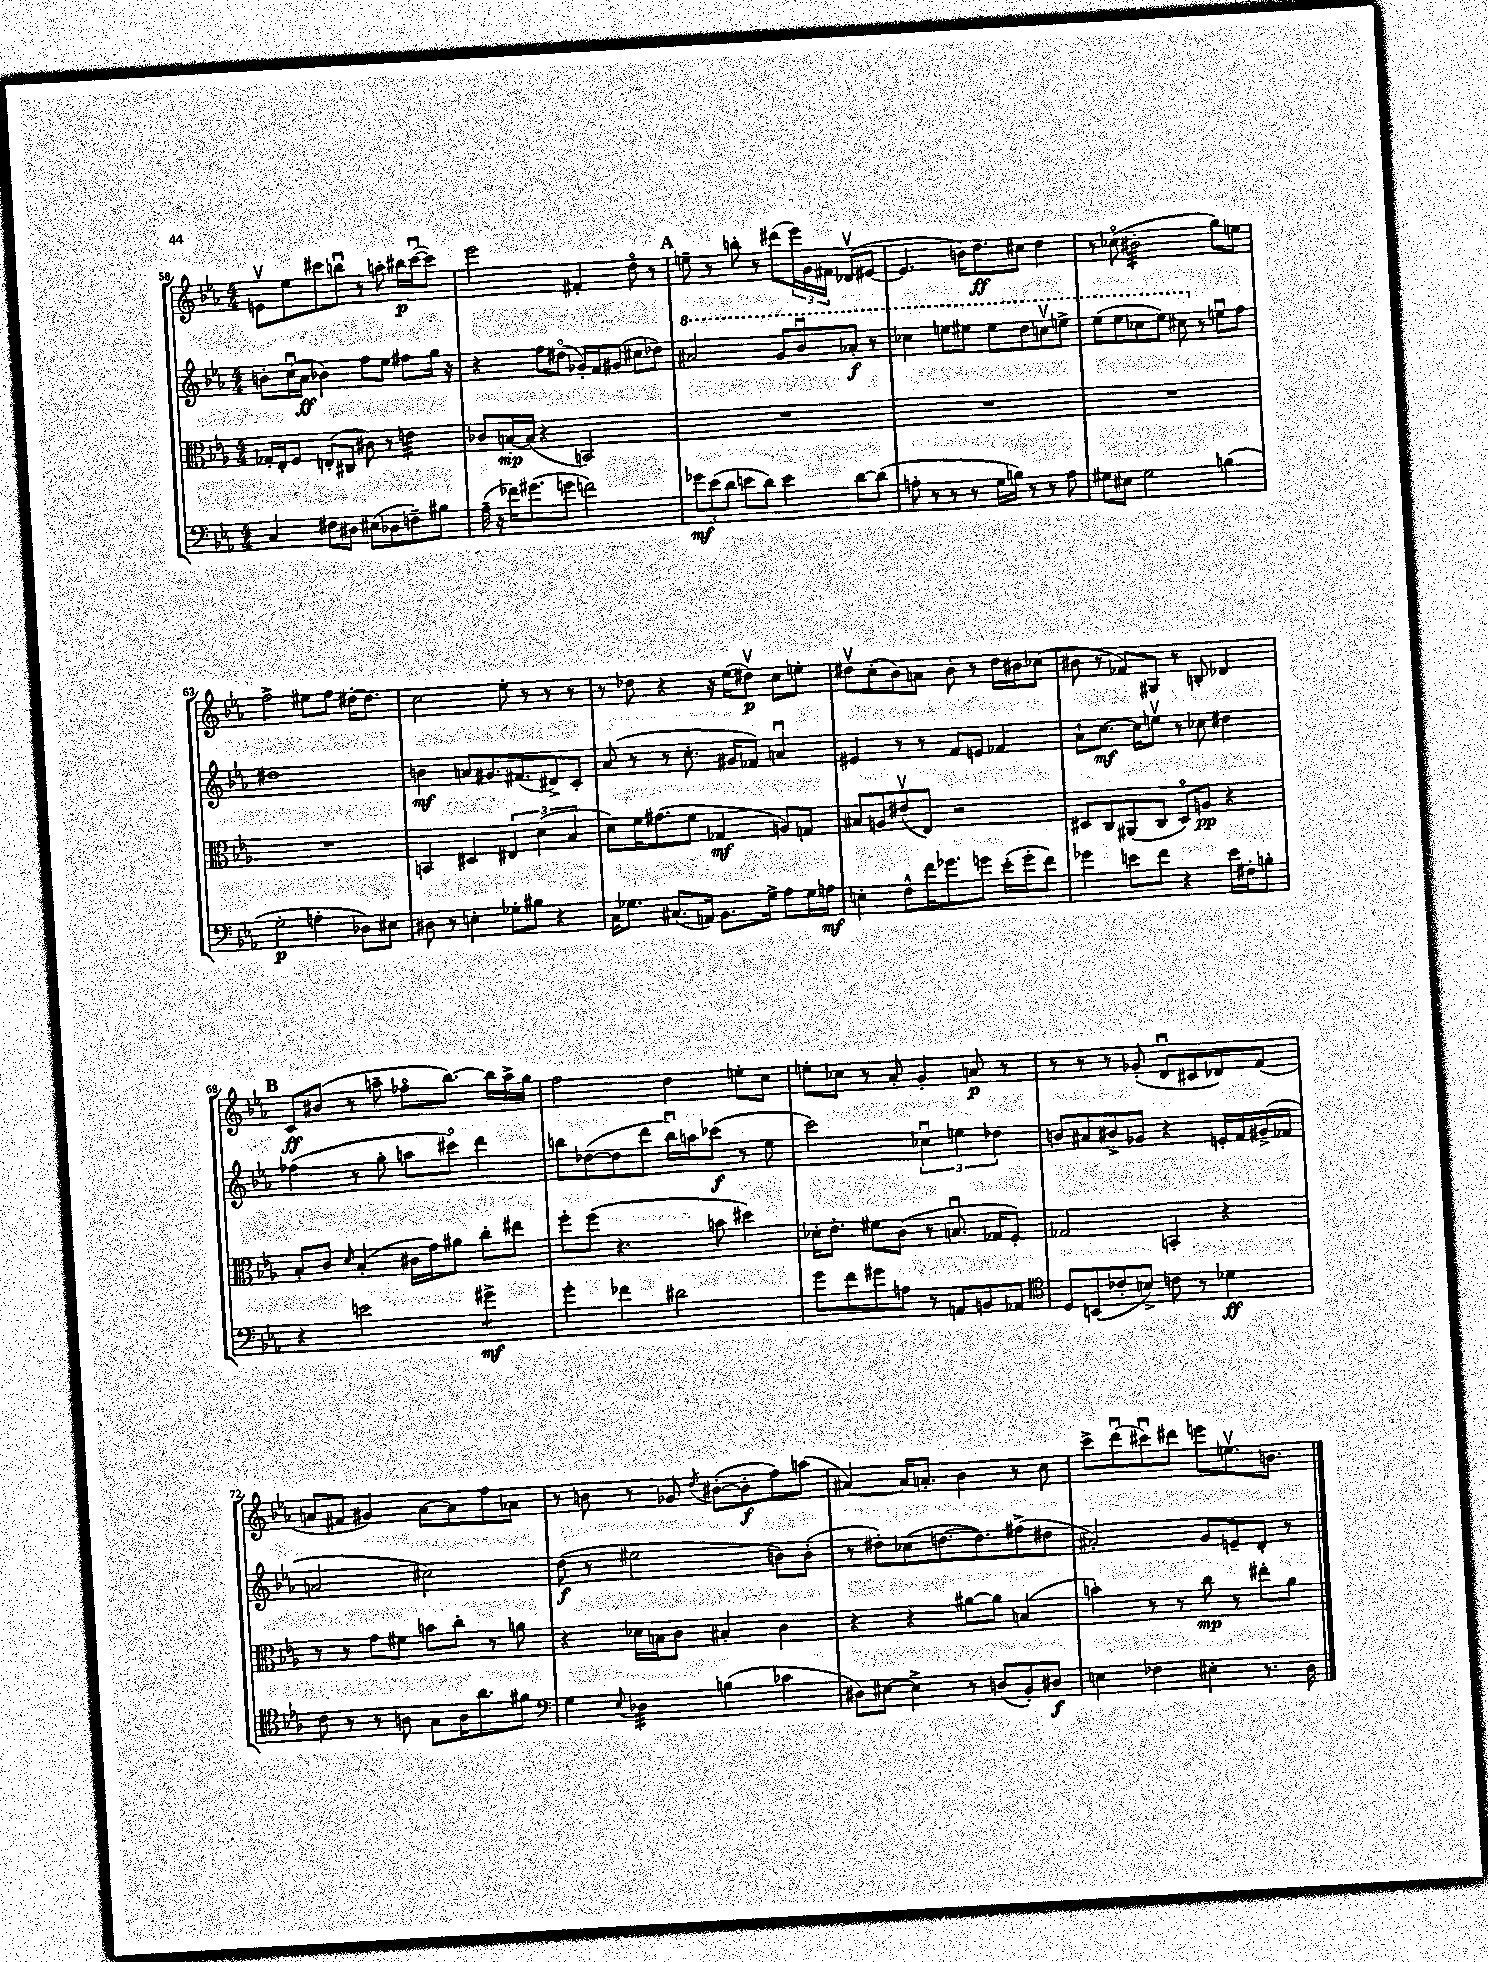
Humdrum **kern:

**kern	**kern	**kern	**kern
*staff4	*staff3	*staff2	*staff1
*clefF4	*clefC3	*clefG2	*clefG2
*k[b-e-a-]	*k[b-e-a-]	*k[b-e-a-]	*k[b-e-a-]
*M4/4	*M4/4	*M4/4	*M4/4
4C	16G-'	8b'	8ev
.	16E-'	.	.
.	8F	(16ccu	8ee-
.	.	16a-	.
8F#	(8E'	4b-)	8ccc#
8D#	8C#	.	8bbu
(8E#	8c#)	8ff	8r
8D-	8r	8ee-	8aa'
8F~)	4e	8ff#	16bb#
.	.	.	([16ccc#u
8B#	.	16gg	8ccc#])
.	.	16r	.
=	=	=	=
(16A-~	8c-	4r	2eee-
16r	.	.	.
16f-)	[16B'	.	.
(8.g#	(16B]	.	.
.	4r	8ff	.
8g	.	(8dd#o	.
2f)	2BB)	16g-')	4f#'
.	.	16f	.
.	.	(8g#	.
.	.	8cc#	8ddo
.	.	8dd-)	8r
=	=	=	=
12g-	1r	2aa#	8ee~
(12e-	.	.	.
.	.	.	8r
12d	.	.	.
8e	.	.	8bb'
8d)	.	.	8r
4e	.	8gg	(8ddd#
.	.	8bb-u	24eee-)
.	.	.	24g
.	.	.	24f#
[8d	.	8aa-'	(8d-v
(8d]	.	8r	[8e#
=	=	=	=
8A'	1r	4ccc-	4.e#]
8r	.	.	.
8r	.	8eee	.
8r	.	8eee#	16b)
.	.	.	8.dd
16G	.	8eee#	.
16B)	.	.	.
8r	.	8ddd	8cc#
8r	.	8cccv	4dd
8A	.	8eee^	.
=	=	=	=
8G#	1r	(8eee-	8r
8E#	.	8eee-	(8cc-o
2G#	.	8ccc-	2b#'
.	.	8eee-)	.
.	.	8ccc#	.
.	.	8r	.
(4B	.	8eeu	8gg)
.	.	8ff	8ee
=	=	=	=
2G'	1r	1dd#	2ff^
4A'	.	.	8ee#
.	.	.	8ff
8D-)	.	.	[16dd#'
.	.	.	8.dd#]
8E#	.	.	.
=	=	=	=
8D#	4BB	4b	2cc
8r	.	.	.
4E'	4D#	8a	.
.	.	8.g#	.
8G-'	6E#	.	8ee-'
.	.	(8.f#	.
8B#	.	.	8r
.	(6d	.	.
4r	.	8d#^)	8r
.	6B-	.	.
.	.	8c'	8r
=	=	=	=
16C	8d)	(8a-	8r
8.G-	.	.	.
.	16f	8r	8dd-
.	(8.g#	.	.
(8.C#	.	8r	4r
.	8f	8.cc'	.
16AA)	.	.	.
8.BB-	4G-	.	16r
.	.	16g#	(16ee-
.	.	8f-)	8dd#v)
16G-^	.	.	.
8A-	8A)	4au	8cc
16G-	8G	.	8ee'
16A	.	.	.
=	=	=	=
4E'	8B#	4e#	8dd#v
.	8A	.	(8cc'
8F^^	(8e#v	8r	8b-)
16f	8E-)	8r	8a
8.g-	.	.	.
.	2r	8f	8b-'
8g	.	8e	8r
(16e-'	.	4f-	16dd#
16g'	.	.	16b#
8f)	.	.	(8cc-
=	=	=	=
4g-	8D#	8a-`	8b#
.	8C	[8.cc	8r
8e	(8AA#	.	8f-)
.	.	16cc]	.
8f	8C	8eev	8G#
4r	8D#o)	8r	8r
.	8A	8cc-	8B'
16e	4r	4dd#	4d-
16F#'	.	.	.
8B'	.	.	.
=	=	=	=
4r	8B-'	(4ff-	8c
.	8c	.	(8b#
.	16qqd	.	.
2e	(4B-'	8r	8r
.	.	8gg'	8aa~
.	16c#	8aa	8ff-o
.	16g)	.	.
.	8a#	8ccc#o)	[8.bb-)
4g#^	8cc'	4ddd	.
.	.	.	16bb-]
.	8ee#	.	16aa^
.	.	.	16gg
=	=	=	=
4g'	8ff'	8bb	2ff
.	(8ff	([8dd-	.
4f-	4.r	8dd-]	.
.	.	8ddd	.
2d#	.	16bbu)	4dd
.	.	16aa	.
.	8b	(8ccc-	.
.	4dd#)	8r	8ee'
.	.	8ee-	8cc
=	=	=	=
8g	16d-'	2ccc)	8ee'
.	8.e-'	.	.
8f	.	.	8cc-
8g#	8f#	.	8r
8A	(8c	.	8a-'
8r	8r	6cc-u	4g'
8AA	8.Bu	.	.
.	.	6ee	.
8BB	.	.	8a
.	16G-	.	.
.	.	6dd-	.
8AA-	8F')	.	8r
=	=	=	=
*clefC4	*	*	*
8D	2G-	8b	8r
(8BB	.	8a#	8r
8c-'	.	8b#^	8r
8B^)	.	8g-	(8g-'
8c	4BB'	4r	8du
8r	.	.	8c#
4d-	4r	16e'	8d-)
.	.	16f	.
.	.	(16g#^	(8f
.	.	16f-	.
=	=	=	=
8c	8r	2a	8a
8r	8r	.	8f#
8r	8g	.	4g#)
8A	8f#	.	.
8G	8b	2cc#)	[8a
16A	8cc'	.	8a]
8.a-	.	.	.
.	8r	.	8ff
8f#	8a	.	8a-
=	=	=	=
*clefF4	*	*	*
4G	4r	(8dd	8r
.	.	8r	8b
8qqE-	.	.	.
4D-	16d-	2ee#	8r
.	16B	.	.
.	8c	.	8g-
.	.	.	8qdd
(4B	4B#'	.	([8b#'
.	.	.	8b#']
4c-	4c	8b)	8ff)
.	.	(8b'	(8aa
=	=	=	=
8D#)	4r	8r	[4a#)
[8E#	.	8dd#')	.
4E#^]	4r	(8cc-	16a#]
.	.	.	8.a'
.	.	[8.dd	.
8r	[8a#	.	4b-
.	.	8.dd])	.
(8D	8a#]	.	.
8BB-')	(4B	(8ff#^	8r
8D#	.	8dd#	8cc
=	=	=	=
4E	4b')	2a#')	8ccc^
.	.	.	(8dddu
4F-	8r	.	8ccc#u)
.	8r	.	8ddd#
4E#'	8cc	8g	8eee
.	8r	8e~	8.eev
8.r	8ee#'	8d'	.
.	.	.	8.b
.	8a-	8r	.
16D	.	.	.
==	==	==	==
*-	*-	*-	*-
